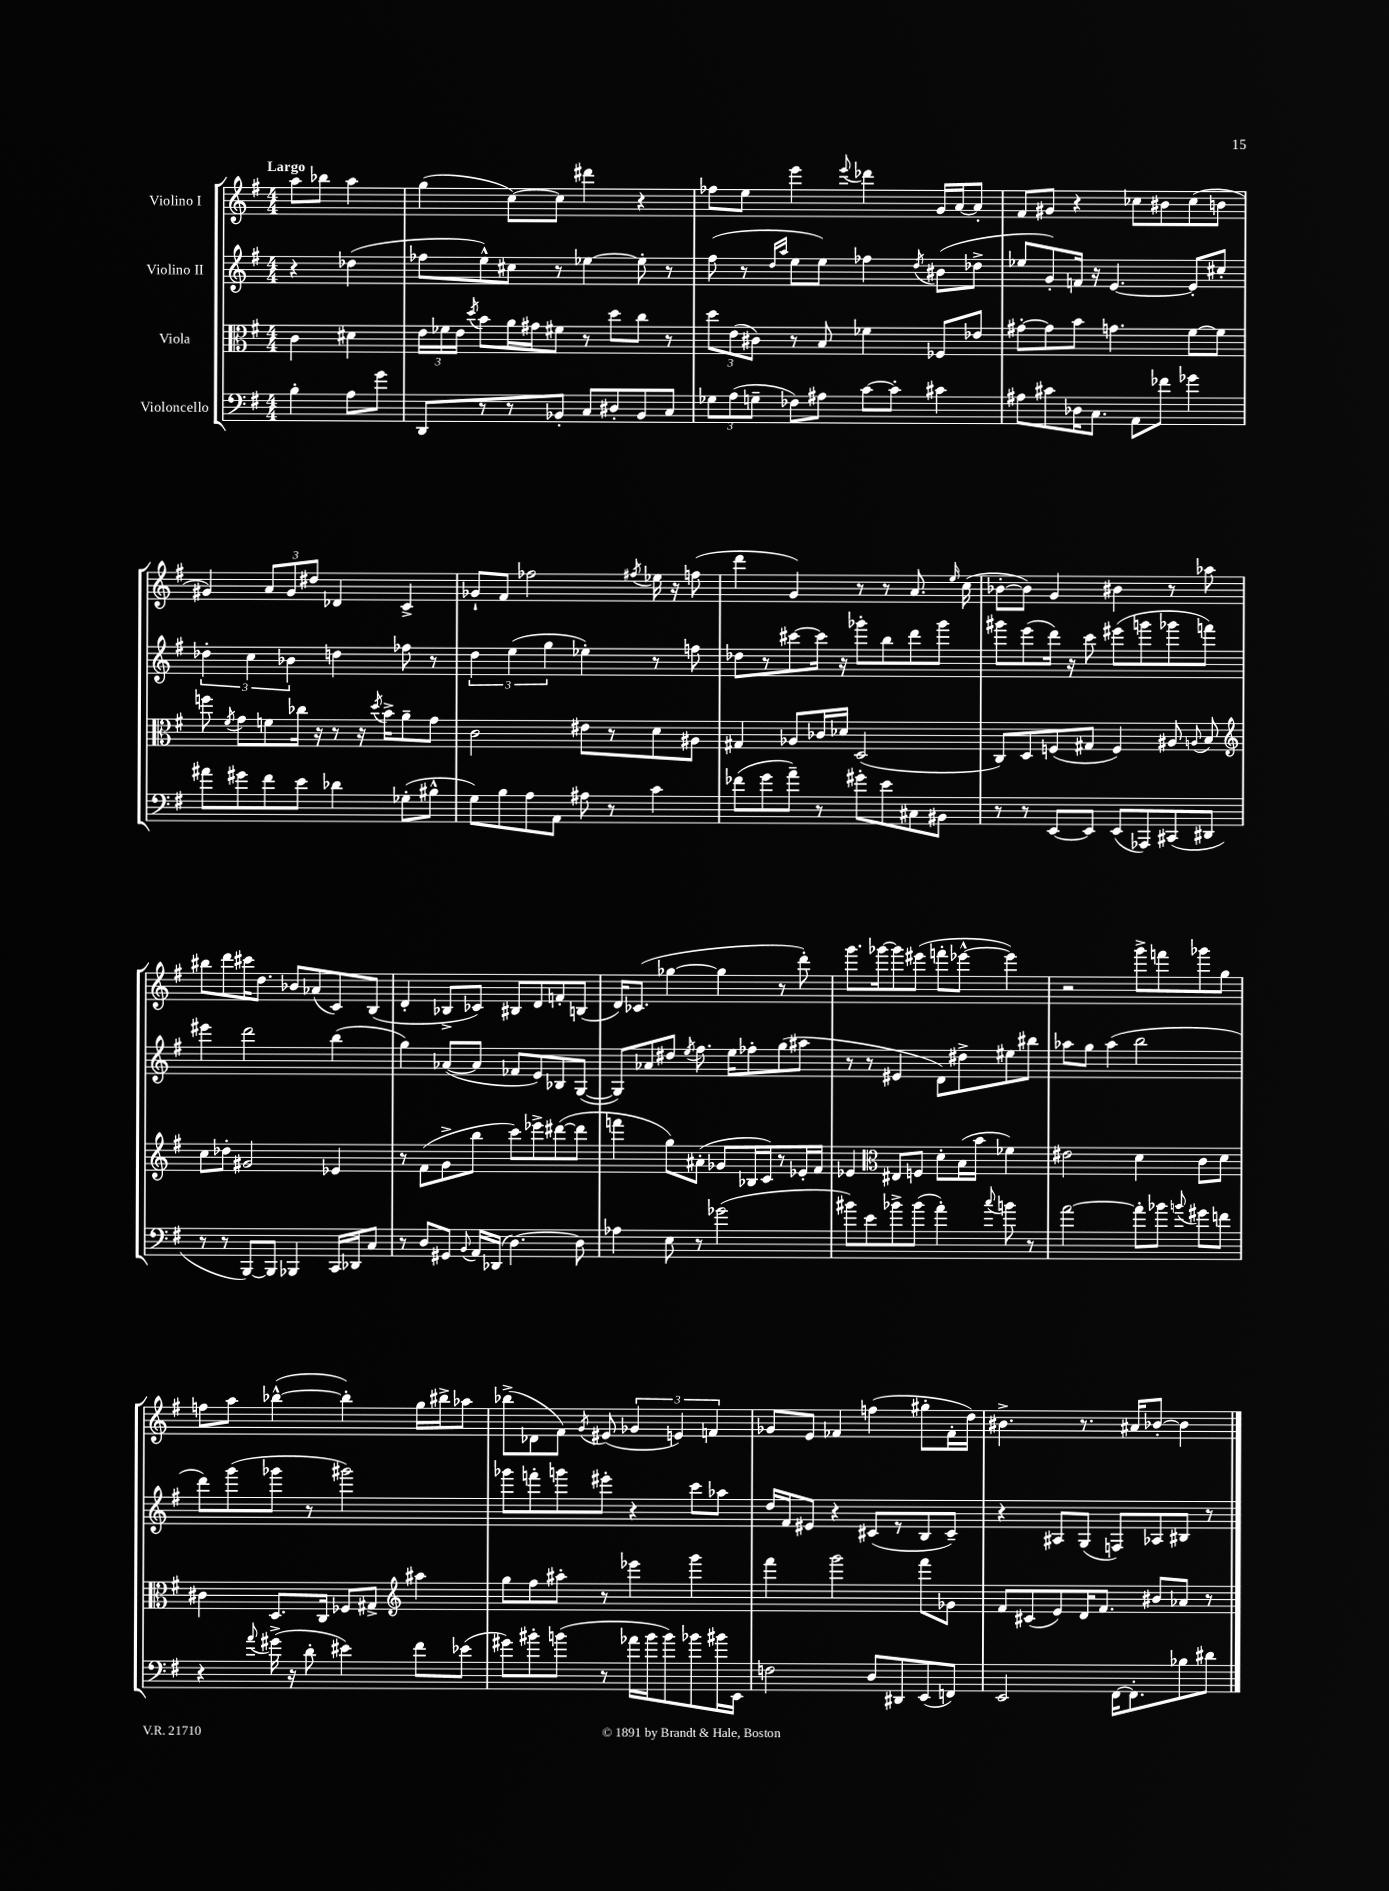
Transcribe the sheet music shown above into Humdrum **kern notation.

**kern	**kern	**kern	**kern
*part4	*part3	*part2	*part1
*staff4	*staff3	*staff2	*staff1
*I"Violoncello	*I"Viola	*I"Violino II	*I"Violino I
*clefF4	*clefC3	*clefG2	*clefG2
*k[f#]	*k[f#]	*k[f#]	*k[f#]
*M4/4	*M4/4	*M4/4	*M4/4
=	=	=	=
!	!	!	!LO:TX:a:B:t=Largo
4B'\	4c\	4r	8aa\L
.	.	.	8bb-X\J
8A\L	4d#X\	(4dd-X\	4aa\
8g\J	.	.	.
=1	=1	=1	=1
8DD/L	24e\LL	8ff-X\L	(4gg\
.	24f-X\	.	.
.	24e\JJ	.	.
.	8qdd/	.	.
8r	8b\L	8ee^^\)	.
8r	16a\L	8cc#X\J	[8cc\L)
.	16g#X\J	.	.
8BB-X'/J	8f#X\J	8r	8cc\J]
8C/L	8r	[4ee-X\	4ddd#X\
8D#X'/	8dd\L	.	.
8BB-/	8cc\J	8ee-'\]	4r
8C/J	8r	8r	.
=2	=2	=2	=2
12G-X\L	12dd\L	(8ff#\	8ff-X\L
(12A\	(12e\	.	.
.	.	8r	8ee\J
12Gn~\J	12c#X\J)	.	.
.	.	16qqdd/LL	.
.	.	16qqaa/JJ	.
8F-X\L)	8r	8ee\L	4eee\
8A#X\J	8B/	8ee\J)	.
.	.	.	8qqeee/
[8c\L	4f-X\	4ff-X\	4ddd-X\
8c'\J]	.	.	.
.	.	8qdd/	.
4c#X\	8F-X/L	(8b#X\L	16g/LL
.	.	.	[16a/J
.	8e-X/J	8dd-X^\J	8a'/J]
=3	=3	=3	=3
8A#X\L	[8g#X'\L	8ee-X/L	8f#/L
8c#X\	8g#\]	8g'/)	8g#X/J
16D-X\K	8b\J	16fn/Jk	4r
8.C\J	.	16r	.
.	4.gn\	[4.e/	.
8AA\L	.	.	8cc-X\L
8f-X\J	.	.	8b#X\
4g-X\	[8f#\L	8e'/L]	(8cc-\
.	8f#\J]	8cc#X'/J	8bn\J
!!LO:LB:g=z
=4	=4	=4	=4
8a#X\L	8ffn\	6dd-X'\	4g#X/)
.	8qf#/	.	.
8g#X\	8g\L	.	.
.	.	6cc\	.
8f#\	8fn\	.	12a/L
.	.	6b-X\	12g#/
8e\J	16cc-X\Jk	.	.
.	.	.	12dd#X/J
.	16r	.	.
4d-X\	8r	4ddn\	4d-X/
.	16r	.	.
.	8qdd/	.	.
.	16b^\KL	.	.
(8G-X'\L	8a~\	8ff-X\	4c^/
8B#X^^\J	8g\J	8r	.
=5	=5	=5	=5
8G\L)	2c\	6dd\	8g-X`/L
8B\	.	.	8f#/J
.	.	(6ee\	.
8A\	.	.	2ff-X\
.	.	6gg\	.
8AA\J	.	.	.
8A#X\	8e#X\L	4ee-X'\)	.
8r	8r	.	.
.	.	.	8qff#X/
4c\	8d\	8r	16ee-X\
.	.	.	16r
.	8A#X\J	8ffn\	(8ffn\
=6	=6	=6	=6
(8f-X\L	4G#X/	8dd-X\L	4ddd\
8g\	.	8r	.
8a~\J)	8A-X/L	[8ccc#X\	4g/)
8r	16c-X/L	16ccc#\Jk]	.
.	16d-X/JJ	16r	.
8g#X'\L	(2D/	8ggg-X'\L	8r
8e\	.	8bb\	8r
8C#X\	.	8ddd\	8.a/
8BB#X\J	.	8ggg-\J	.
.	.	.	16qqee/
.	.	.	(16cc\
=7	=7	=7	=7
8r	8C/L)	8ggg#X\L	[8b-X'\L
8r	8D/	(8eee\	8b-\J])
[8EE/L	(8Fn/	16ddd\Jk)	4g/
.	.	16r	.
8EE/J]	8G#X/J	8ccc\	.
(8EE/L	4F/)	(8eee#X\L	4b#X\
8AAA-X/)	.	8gggn\	.
(8CC#X/	8A#X/	8ggg-X\	8r
.	8qqAn/	.	.
8DD#X/J	8B/	8fffn\J)	8aa-X\
!!LO:LB:g=z
=8	=8	=8	=8
*	*clefG2	*	*
8r	8cc\L	4eee#X\	8bb#X\L
8r	8dd-X'\J	.	8ddd\
[8BBB/L)	2g#X/	2ddd\	16ccc#X\K
.	.	.	8.dd\J
8BBB/J]	.	.	.
4BBB-X/	.	.	8b-X/L
.	.	.	(8a-X/
16CC/LL	4e-X/	(4bb\	8c/)
16DD-X/J	.	.	.
8C/J	.	.	(8B/J
=9	=9	=9	=9
8r	8r	4gg\)	4d'/
8D/L	(8f#\L	.	.
8GG#X/J	8g^\	([8a-X/L	8B-X^/L
8qqBB/	.	.	.
16AA/LL	8bb\J	8a-/J]	8c-X/J)
(16DD-X/JJ	.	.	.
[4.D\)	8ccc\L)	8f-X/L	8B#X/L
.	8eee-X^\	8e/)	8d/
.	([8ddd#X\	8B-X/	8fn'/
8D\]	8ddd#\J]	([8G/J	(8Bn/J
=10	=10	=10	=10
4A-X\	4fffn\	8G/L])	16d/KL)
.	.	.	(8.c-X/J
.	.	8a-X/	.
8E\	8gg\L)	8dd#X/J	[4gg-X\
.	.	8qee/	.
8r	(8a#X'\J	8.ff#\	.
(2g-X\	8g-X/L	.	4gg-\]
.	.	16ee\KL	.
.	16B-X/L	8ff-X'\	.
.	16c/J)	.	.
.	8r	(8gg\	8r
.	16e-X'/L	8aa#X\J	8ddd'\)
.	16f#/JJ	.	.
=11	=11	=11	=11
8b#X\L)	4e-X/	8r	8.ggg\L
8e\	.	8r	.
.	.	.	[16ggg-X\k
*	*clefC3	*	*
8b-X^\	8E#X/L	4e#X/	8ggg-\]
(8b-\J	8Fn/J	.	(8eee#X\J
4a'\)	8d'\L	8d\L)	8fffn'\L
.	(16B\L	8dd#X^\	[8eee-X^^\J
.	16b\JJ	.	.
8qqcc/	.	.	.
8bn\	4f-X\)	8ee#X\	4eee-\])
8r	.	8bb#X\J	.
=12	=12	=12	=12
[2a\	2e#X\	8aa-X\L	2r
.	.	8gg\J	.
.	.	(4aa-\	.
8a'\L]	4d\	2bb\	8ggg^\L
8b-X\J	.	.	8fffn\
8qqbn/	.	.	.
8g#X\L	8c\L	.	8ggg-X\
8fn\J	8d\J	.	8gg\J
!!LO:LB:g=z
=13	=13	=13	=13
4r	4c#X\	8ddd\L)	8ffn\L
.	.	(8ggg\	8aa\J
8qqa/	.	.	.
(16g#X^\	8.D/L	8ggg-X\J	([4bb-X^^\
16r	.	.	.
8d'\	.	8r	.
.	16C/Jk	.	.
4e#X\)	8F-X/L	2ggg#X\)	4bb-'\])
.	8G#X^/J	.	.
*	*clefG2	*	*
8f#\L	4aa#X\	.	16gg\LL
.	.	.	16bb#X^\J
(8e-X\J	.	.	8aa-X\J
=14	=14	=14	=14
8g#X\L)	8gg\L	8ggg-X\L	(8bb-X^\L
8b#X'\	8ff#\	8fffn'\	8d-X\
(8bn\J	8aa#X'\J	8gggn\	8f#\J)
.	.	.	8qg/
8r	8r	8eee#X'\J	(8e#X/
16a-X\LL	4eee-X\	4r	6g-X/
16b\J	.	.	.
8b\)	.	.	.
.	.	.	6en/)
8b-X\	4ggg\	8ccc\L	.
.	.	.	6fn/
16b#X\L	.	8aa-X\J	.
16EE\JJ	.	.	.
=15	=15	=15	=15
2Fn\	4fff#\	16dd/LL	8g-X/L
.	.	16f#/J	.
.	.	8e#X/J	8e/J
.	2ggg\	4r	4f-X/
8D/L	.	(8c#X/L	(4ffn\
8DD#X/	.	8r	.
(8EE/	8fff#\L	8B/	8gg#X'\L
8FFn/J)	8g-X\J	8c#~/J)	16f-'\L
.	.	.	16dd\JJ)
=16	=16	=16	=16
2EE/	8f#/L	4r	4.b#X^\
.	(8c#X/	.	.
.	8e/)	8A#X/L	.
.	16d/K	(8G/J	8.r
.	8.f#/J	.	.
[16FF#\KL	.	8Fn/L)	.
8.FF#'\]	.	.	16a#X/KL
.	8b#X/L	8A-X/	[8b-X'/J
8B-X\	8a-X/J	8B#X/J	4b-\]
8d#X\J	8r	8r	.
==	==	==	==
*-	*-	*-	*-
